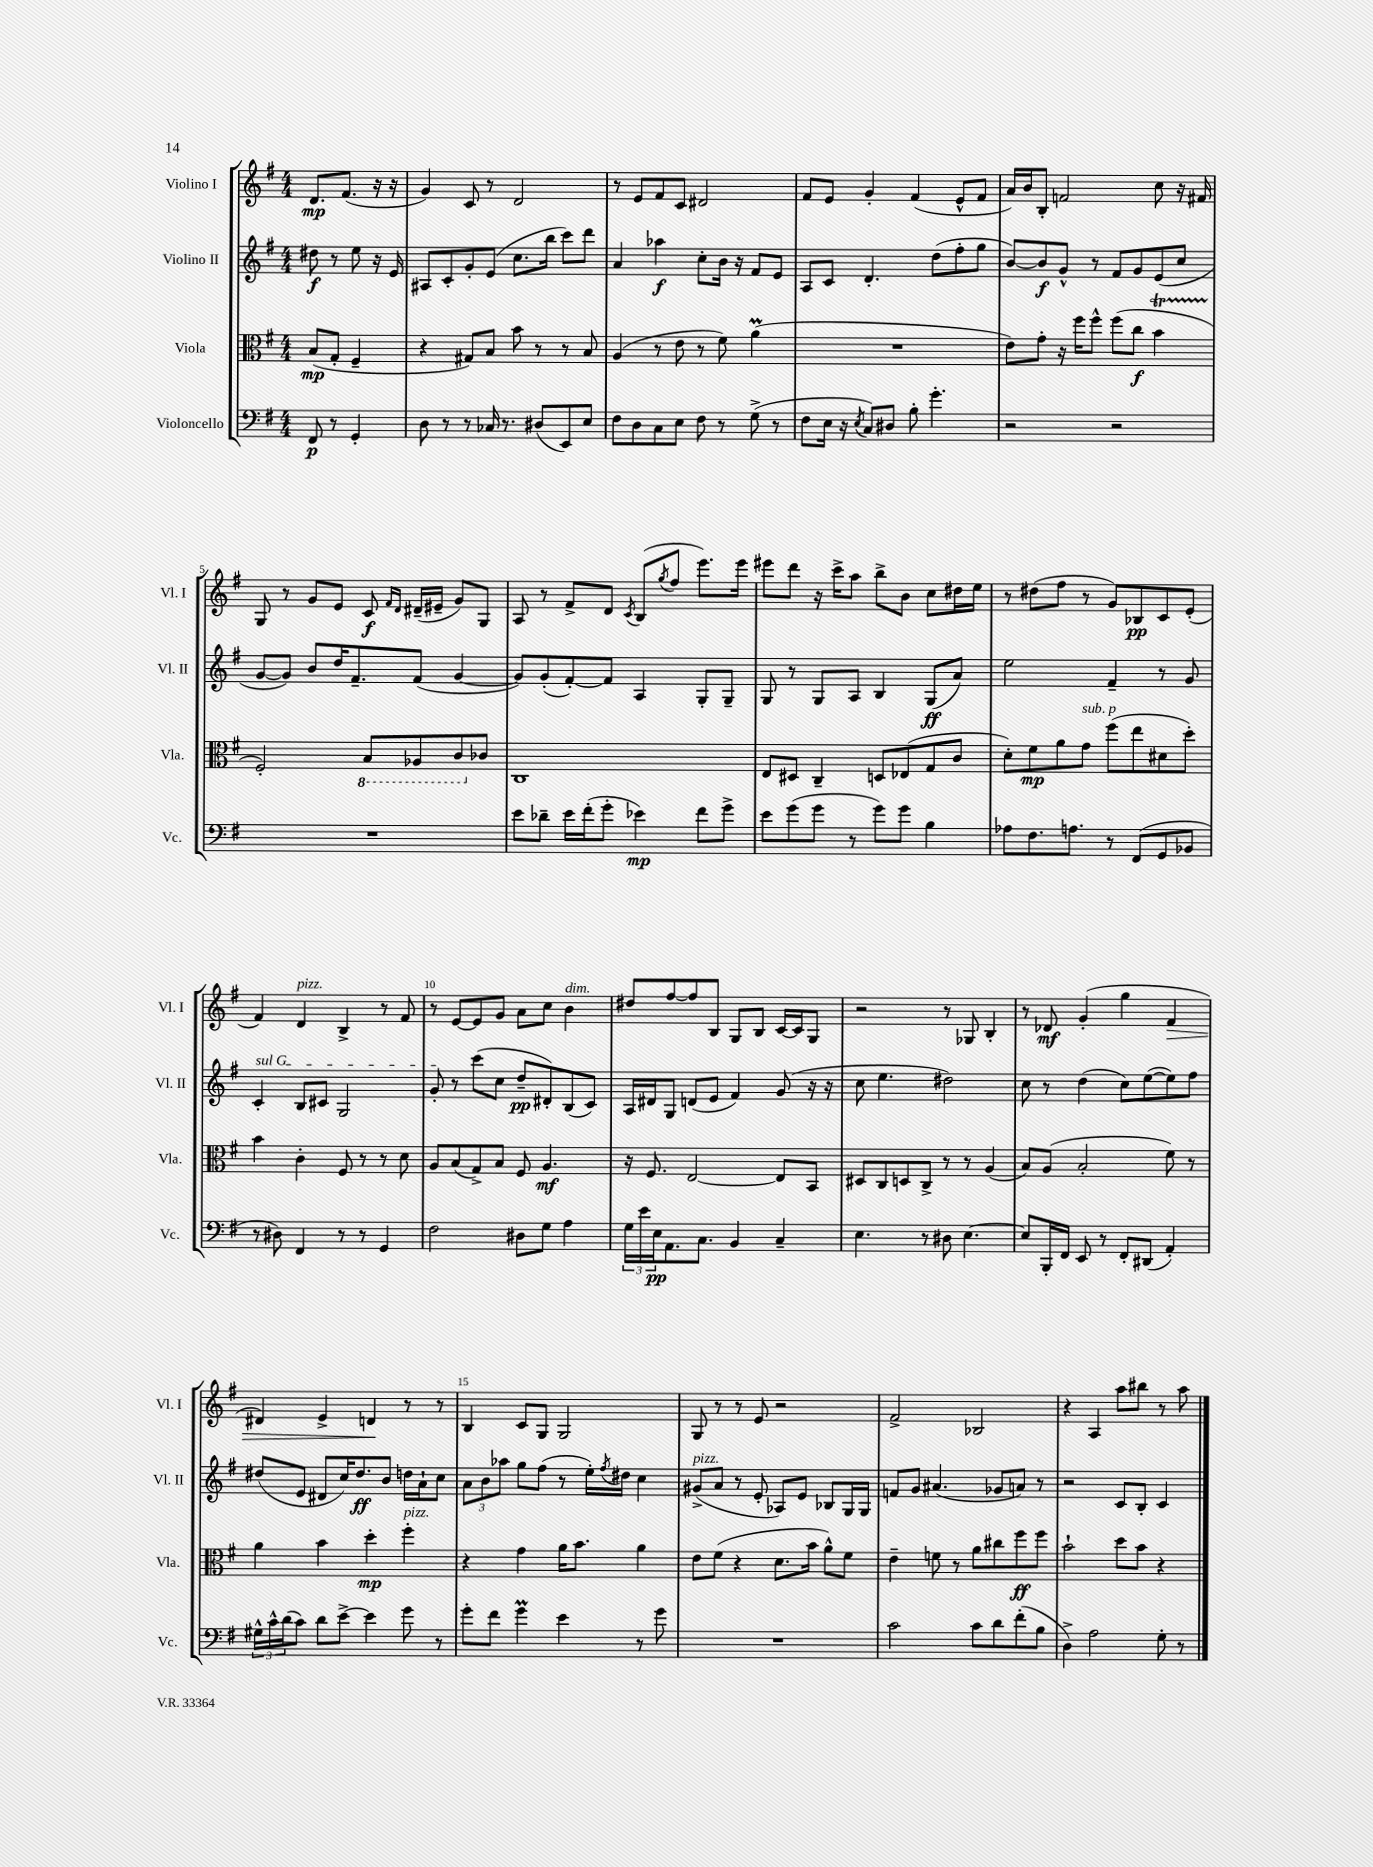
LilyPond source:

<<
\new StaffGroup <<
\new Staff = "s0" \with { instrumentName = "Violino I" shortInstrumentName = "Vl. I" } {
    \clef treble \key g \major \numericTimeSignature \time 4/4 \partial 2
    d'8.\mp fis'8.( r16 r16 |
    g'4) c'8 r8 d'2 |
    r8 e'8 fis'8 c'8 dis'2 |
    fis'8 e'8 g'4-. fis'4( e'8-^ fis'8 |
    a'16) b'16 b8-. f'2 c''8 r16 fis'16 |
    g8 r8 g'8 e'8 c'8\f \grace { fis'16 d'16 } dis'16--( eis'16-- g'8) g8 |
    a8 r8 fis'8-> d'8 \acciaccatura { c'8 } b8( \acciaccatura { g''8 } fis''8 e'''8.) e'''16 |
    eis'''8 d'''8 r16 c'''16-> a''8 b''8-> b'8 c''8 dis''16 e''16 |
    r8 dis''8( fis''8 r8 g'8) bes8\pp c'8 e'8-.( |
    fis'4) d'4^\markup { \italic "pizz." } b4-> r8 fis'8 |
    r8 e'8~ e'8 g'8 a'8 c''8 b'4^\markup { \italic "dim." } |
    dis''8 fis''8~ fis''8 b8 g8 b8 c'16~ c'16 g8 |
    r2 r8 ges8 b4-. |
    r8 des'8\mf g'4-.( g''4 fis'4\> |
    dis'4) e'4-> d'4\! r8 r8 |
    b4 c'8 g8 g2 |
    g8 r8 r8 e'8 r2 |
    fis'2-> bes2 |
    r4 a4 a''8 bis''8 r8 a''8 \bar "|." |
}
\new Staff = "s1" \with { instrumentName = "Violino II" shortInstrumentName = "Vl. II" } {
    \clef treble \key g \major \numericTimeSignature \time 4/4 \partial 2
    dis''8\f r8 e''8 r16 e'16 |
    ais8 c'8-. g'8-. e'8( c''8. b''16 c'''8) d'''8 |
    a'4 aes''4\f c''8-. b'16 r16 fis'8 e'8 |
    a8 c'8 d'4.-. d''8( fis''8-. g''8 |
    b'8~) b'8\f g'8-^ r8 fis'8 g'8 e'8( c''8 |
    g'8~ g'8) b'8 d''16 fis'8.-- fis'8( g'4~ |
    g'8) g'8-.( fis'8~-.) fis'8 a4 g8-. g8-- |
    g8 r8 g8 a8 b4 g8\ff( a'8) |
    e''2 fis'4-- r8 g'8 |
    \once \override TextSpanner.bound-details.left.text = \markup { \italic "sul G" } c'4-.\startTextSpan b8 cis'8 g2 |
    g'8-.\stopTextSpan r8 c'''8( c''8 d''8--\pp dis'8-.) b8( c'8) |
    a16 dis'16 g8 d'8( e'8 fis'4) g'8( r16 r16 |
    c''8 e''4. dis''2) |
    c''8 r8 d''4( c''8) e''8~( e''8) fis''8 |
    dis''8( e'8 dis'8 c''16) dis''8.\ff b'8 d''16 a'16-! c''8 |
    \tuplet 3/2 { a'8 b'8 aes''8 } g''8 fis''8( r8 e''16-.) \acciaccatura { fis''8 } dis''16 c''4 |
    gis'8->^\markup { \italic "pizz." }( a'8 r8 e'8-. aes8) e'8 bes8 g16 g16 |
    f'8 g'8 ais'4.( ges'8 a'8) r8 |
    r2 c'8 b8-. c'4 \bar "|." |
}
\new Staff = "s2" \with { instrumentName = "Viola" shortInstrumentName = "Vla." } {
    \clef alto \key g \major \numericTimeSignature \time 4/4 \partial 2
    b8\mp( g8-. fis4-- |
    r4 gis8) b8 b'8 r8 r8 b8 |
    a4( r8 e'8 r8 fis'8) a'4\prall( |
    R1 |
    e'8) g'8-. r16 fis''16 fis''8-^ fis''8( c''8\f b'4\startTrillSpan |
    fis2-.\stopTrillSpan) \ottava #-1 b,8 aes,8 c8 \ottava #0 ces'8 |
    c1 |
    e8 dis8 c4-- d8 ees8( g8 c'8 |
    d'8-.) fis'8\mp a'8 g'8^\markup { \italic "sub. p" } fis''8( e''8 dis'8 d''8-.) |
    b'4 c'4-. fis8 r8 r8 d'8 |
    a8 b8( g8->) b8 fis8 a4.\mf |
    r16 fis8. e2~ e8 b,8 |
    dis8 c8 d8 c8-> r8 r8 a4( |
    b8) a8( b2-. fis'8) r8 |
    a'4 b'4 d''4-.\mp fis''4-.^\markup { \italic "pizz." } |
    r4 g'4 a'16 b'8. a'4 |
    e'8 fis'8( r4 d'8. b'16 a'8-^) fis'8 |
    e'4-- f'8 r8 a'8 cis''8 fis''8\ff fis''8 |
    b'2-! d''8 b'8 r4 \bar "|." |
}
\new Staff = "s3" \with { instrumentName = "Violoncello" shortInstrumentName = "Vc." } {
    \clef bass \key g \major \numericTimeSignature \time 4/4 \partial 2
    fis,8\p r8 g,4-. |
    d8 r8 r8 ces16 r8. dis8( e,8) e8 |
    fis8 d8 c8 e8 fis8 r8 g8->( r8 |
    fis8 e16 r16 \acciaccatura { e8 } c8) dis8 b8-. g'4.-. |
    r2 r2 |
    R1 |
    e'8 des'8-- e'16 fis'16-.( g'8-. ees'4\mp) fis'8 g'8-> |
    e'8 g'8( g'8 r8 g'8) g'8 b4 |
    aes8 fis8. a8. r8 fis,8( g,8 bes,8 |
    r8 dis8) fis,4 r8 r8 g,4 |
    fis2 dis8 g8 a4 |
    \tuplet 3/2 { g16 e'16 e16\pp } a,8. c8. b,4 c4-- |
    e4. r8 dis8 e4.~ |
    e8 b,,16-. fis,16 e,8 r8 fis,8-. dis,8( a,4-.) |
    \tuplet 3/2 { gis16-^ c'16-^ d'16( } c'8) d'8 e'8~-> e'4 g'8 r8 |
    g'8-. fis'8 g'4\prall e'4 r8 g'8 |
    R1 |
    c'2 c'8 d'8 fis'8-.( b8 |
    d4->) a2 g8-. r8 \bar "|." |
}
>>
>>
\layout { \context { \Score \override BarNumber.break-visibility = ##(#f #t #t) barNumberVisibility = #(every-nth-bar-number-visible 5) } }
